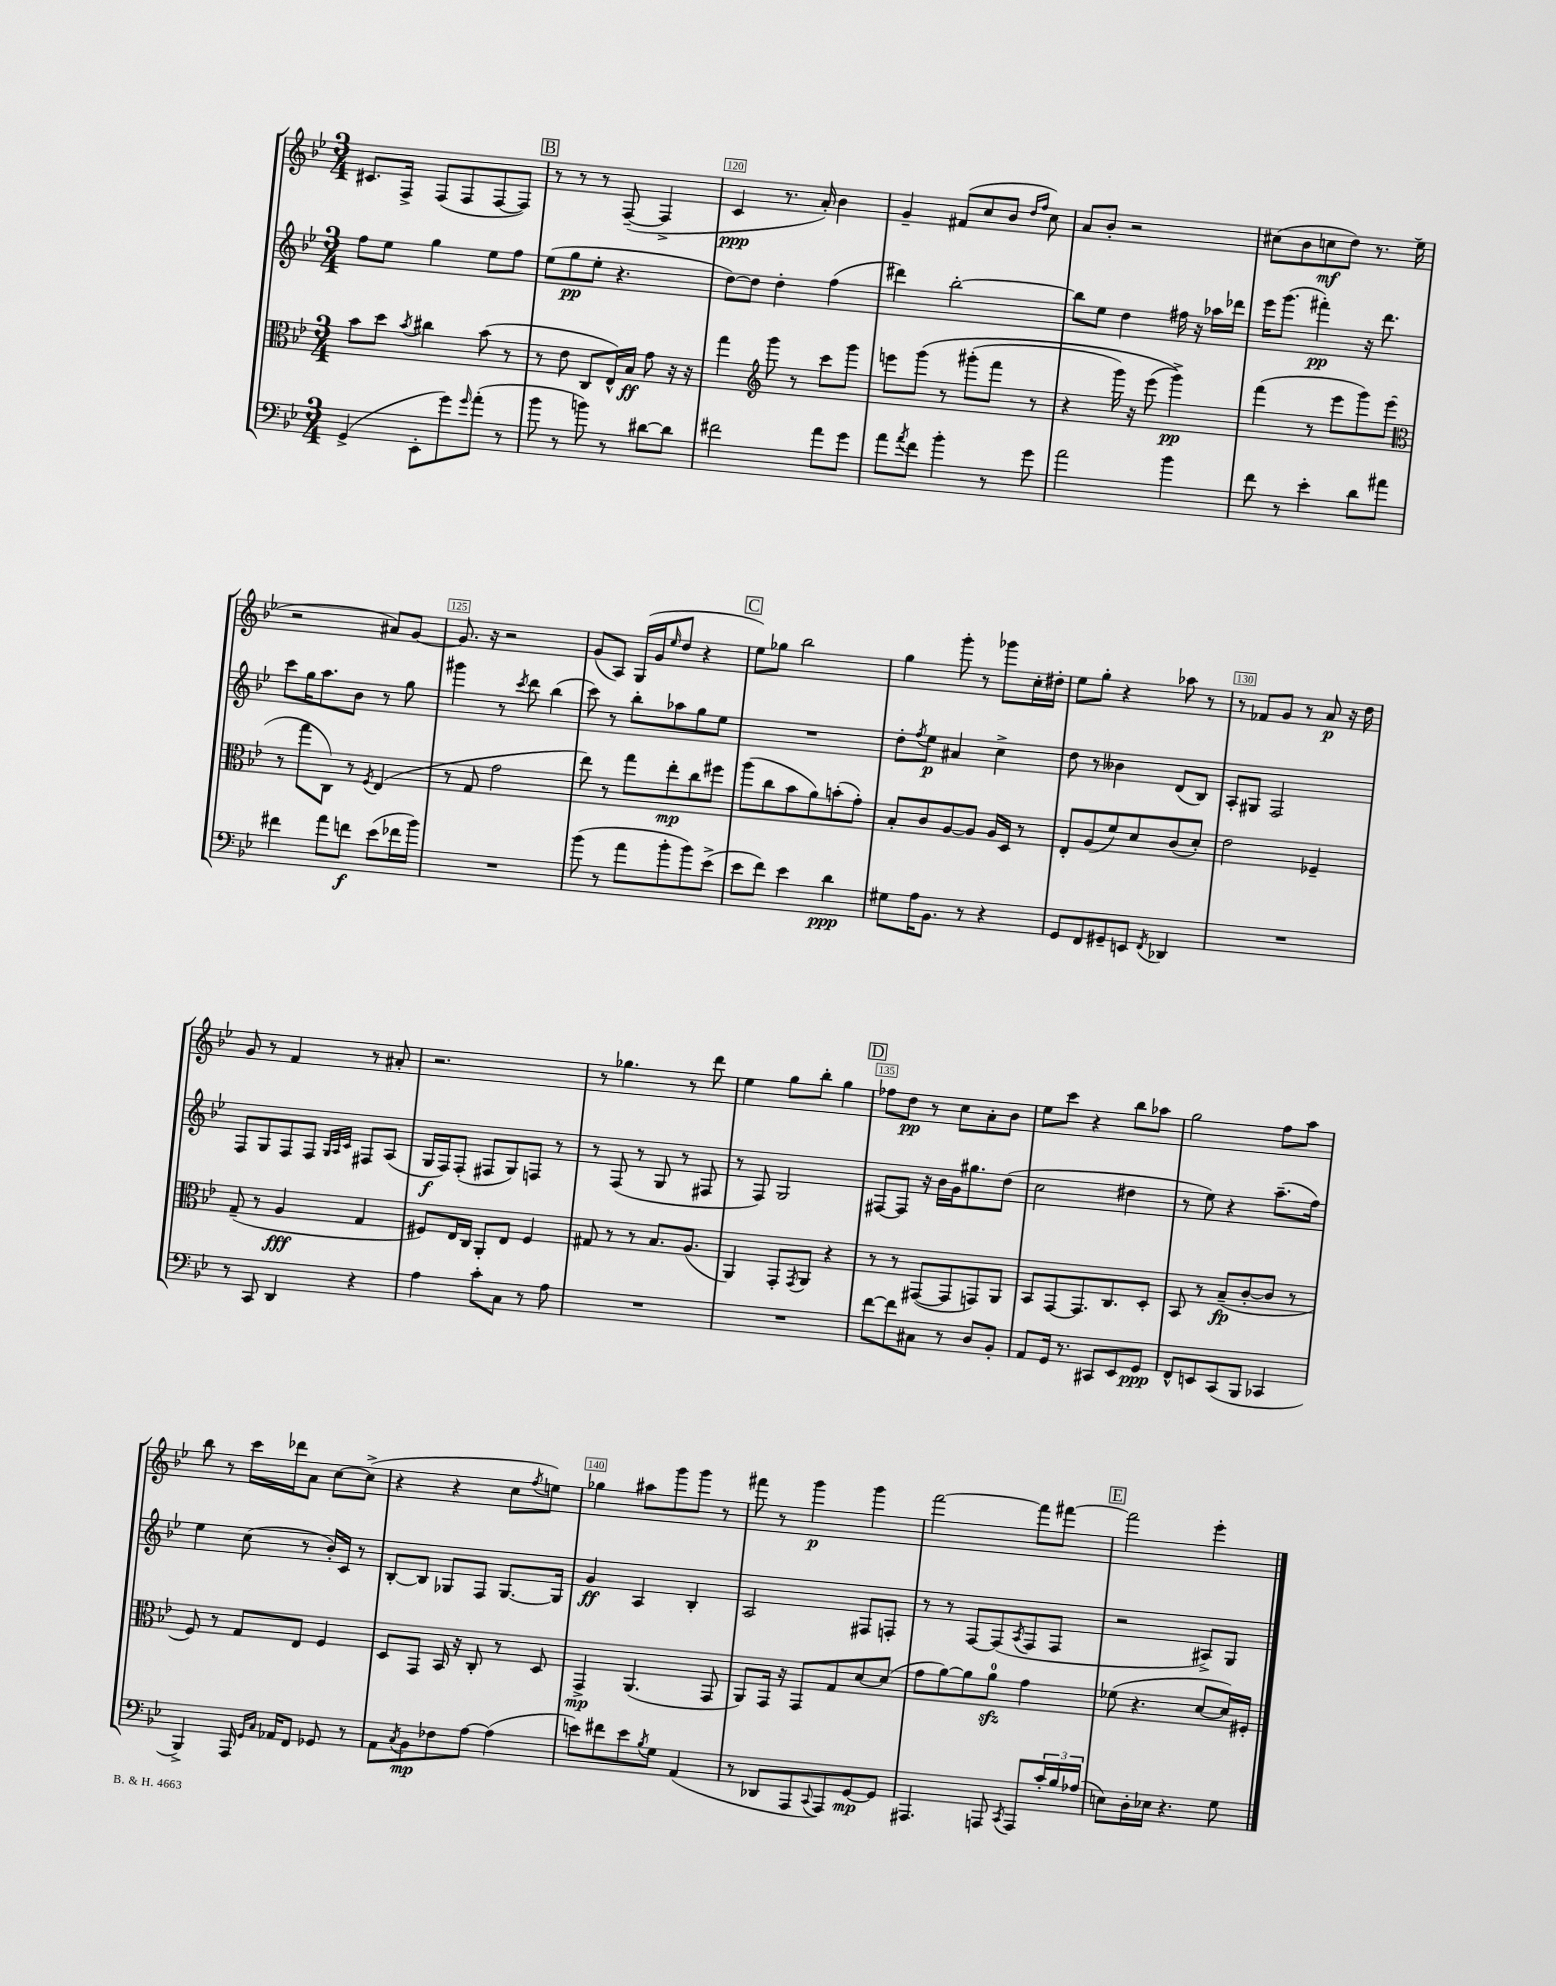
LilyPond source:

<<
\new StaffGroup <<
\new Staff = "s0" {
    \clef treble \key bes \major \numericTimeSignature \time 3/4
    cis'8. f16-> f8( f8 f8~ f8) |
    \mark \markup { \box "B" } r8 r8 r8 f8~--( f4-> |
    c'4\ppp r8. a'16-.) bes'4 |
    g'4-- fis'8( c''8 bes'8 \grace { d''16 f''16 } c''8) |
    a'8 bes'8-. r2 |
    cis''8( bes'8 c''8\mf d''8) r8. ees''16( |
    r2 ais'8) g'8~ |
    g'8. r16 r2 |
    g'8( a8) g16( g'16 \grace { ees''16 } d''8 r4 |
    \mark \markup { \box "C" } ees''8) ges''8 bes''2 |
    g''4 g'''8-. r8 ges'''8 c''16-. dis''16-. |
    ees''8 g''8-. r4 aes''8 r8 |
    r8 fes'8 g'8 r8 a'8\p r16 d''16 |
    g'8 r8 f'4 r8 ais'8-. |
    r2. |
    r8 ges''4. r8 d'''8 |
    ees''4 g''8 bes''8-. g''4 |
    \mark \markup { \box "D" } fes''8 d''8\pp r8 c''8 a'8-. bes'8 |
    ees''8 c'''8 r4 bes''8 aes''8 |
    g''2 f''8 a''8 |
    bes''8 r8 c'''16 des'''16 a'8 c''8~ c''8->( |
    r4 r4 c''8 \acciaccatura { f''8 } e''8) |
    ges''4 ais''8 g'''8 g'''8 r8 |
    fis'''8 r8 g'''4\p g'''4 |
    f'''2~ f'''8 fis'''8~ |
    \mark \markup { \box "E" } fis'''2 ees'''4-. \bar "|." |
}
\new Staff = "s1" {
    \clef treble \key bes \major \numericTimeSignature \time 3/4
    f''8 ees''8 g''4 ees''8 f''8 |
    \mark \markup { \box "B" } ees''8( g''8\pp ees''8-. r4. |
    d''8~) d''8 d''4-. f''4( |
    dis'''4) bes''2~-. |
    bes''8 ees''8 d''4 fis''16 r16 aes''16 des'''16 |
    ees'''16 g'''8.( fis'''4-.\pp) r16 d'''8. |
    c'''8 g''16 a''8. bes'8 r8 g''8 |
    gis'''4 r8 \acciaccatura { c'''8 } d'''8 bes''4( |
    c'''8) r8 bes''8-. aes''8 g''8 ees''8 |
    \mark \markup { \box "C" } R2. |
    d''8-. \acciaccatura { f''8 } ees''8\p ais'4 c''4-> |
    d''8 r8 beses'4 d'8( bes8) |
    a8-. gis8 f2 |
    f8 g8 f8 f8 \grace { g32 a32 c'32 } fis8 a8( |
    g16\f f16) f8-.( fis8 g8) f8 r8 |
    r8 f8( r8 g8 r8 fis8 |
    r8 f8) g2 |
    \mark \markup { \box "D" } fis8~ fis8 r16 bes'16 g'16 gis''8. d''8( |
    c''2 dis''4 |
    r8 ees''8) r4 a''8.--( f''16) |
    ees''4 c''8( r8 bes'16-.) c'16 r8 |
    bes8~-. bes8 ges8 f8 ges8.~ ges16 |
    g'4\ff a4 bes4-. |
    a2 fis8 f8-. |
    r8 r8 f8~ f8( \acciaccatura { a8 } f8 f8 |
    \mark \markup { \box "E" } r2 ais8->) g8 \bar "|." |
}
\new Staff = "s2" {
    \clef alto \key bes \major \numericTimeSignature \time 3/4
    bes'8 d''8 \acciaccatura { bes'8 } cis''4 bes'8( r8 |
    \mark \markup { \box "B" } r8 ees'8 c8 ees16-^) bes16\ff g'8 r16 r16 |
    g''4 \clef treble g'''8 r8 c'''8 g'''8 |
    e'''8 g'''8\( r8 gis'''8-.( f'''8 r8 |
    r4 g'''16) r16 ees'''8( g'''4->\pp)\) |
    f'''4( r8 ees'''8 g'''8) ees'''8( |
    \clef alto r8 g''8 c8) r8 \acciaccatura { f8 } ees4( |
    r8 g8 g'2 |
    ees''8) r8 g''8 ees''8-.\mp c''8 fis''8 |
    \mark \markup { \box "C" } a''8( c''8 bes'8 a'8) b'8-.( g'8-.) |
    bes8-. c'8 a8~ a8 a16 d16 r8 |
    ees8-. a8( f'8) d'8 c'8( d'8-.) |
    ees'2 fes4-- |
    g8--( r8 a4\fff g4 |
    fis8) ees16 c16 a,8-. ees8 fis4 |
    gis8 r8 r8 bes8. a8.( |
    a,4) g,8-. \acciaccatura { g,8 } a,8 r4 |
    \mark \markup { \box "D" } r8 r8 gis,8~( gis,8 g,8) a,8 |
    bes,8 g,8~ g,8. c8. d8-. |
    bes,8 r8 bes8--\fp( c'8~-. c'8 r8 |
    f8) r8 g8 ees8 f4 |
    d8 g,8 bes,16 r16 c8-. r8 d8 |
    g,4->\mp a,4.( g,8 |
    a,8) g,16 r16 g,8 g8 d'8~ d'8( |
    g'8 a'8~) a'8 a'8-0\sfz g'4 |
    \mark \markup { \box "E" } fes'8( r4. d'8~ d'16) fis16-. \bar "|." |
}
\new Staff = "s3" {
    \clef bass \key bes \major \numericTimeSignature \time 3/4
    g,4->( ees,8-. g'8) \grace { g'16 } a'8-.( r8 |
    \mark \markup { \box "B" } bes'8 r8 b'8) r8 dis'8~ dis'8 |
    fis'2 a'8 g'8 |
    a'8 \acciaccatura { a'8 } f'8 bes'4-. r8 g'8 |
    a'2 bes'4 |
    f'8 r8 ees'4-. d'8 ais'8 |
    fis'4 a'8 f'8\f ees'8( fes'16 bes'16) |
    R2. |
    bes'8( r8 a'8 bes'8-. bes'8) ees'8->( |
    \mark \markup { \box "C" } ees'8 f'8) ees'4 d'4\ppp |
    gis8 a16 bes,8. r8 r4 |
    g,8 f,8 gis,8-- e,8 \acciaccatura { f,8 } des,4 |
    R2. |
    r8 c,8 d,4 r4 |
    a4 c'8-. c8 r8 a8 |
    R2. |
    R2. |
    \mark \markup { \box "D" } f'8~ f'8 cis8 r8 d8 bes,8-. |
    a,8 g,16 r8. cis,8 ees,8 g,8\ppp |
    f,8-^ e,8 c,8( bes,,8 ces,4 |
    bes,,4->) a,,16 \grace { g,16 c16 } aes,16 f,8 ges,8 r8 |
    a,8 \acciaccatura { c8 } bes,8\mp fes8 a8~ a4( |
    e'8) fis'8 e'8 \acciaccatura { bes8 } g8 a,4( |
    r8 des,8 a,,8 \appoggiatura { c,8 } a,,8) g,8~\mp g,8 |
    ais,,4. a,,8 \acciaccatura { c,8 } a,,8 \tuplet 3/2 { c'16-. bes16 aes16( } |
    \mark \markup { \box "E" } e8) d16-. ees16 r4. g8 \bar "|." |
}
>>
>>
\layout { \context { \Score currentBarNumber = #118 \override BarNumber.break-visibility = ##(#f #t #t) barNumberVisibility = #(every-nth-bar-number-visible 5) \override BarNumber.stencil = #(make-stencil-boxer 0.1 0.3 ly:text-interface::print) } }
